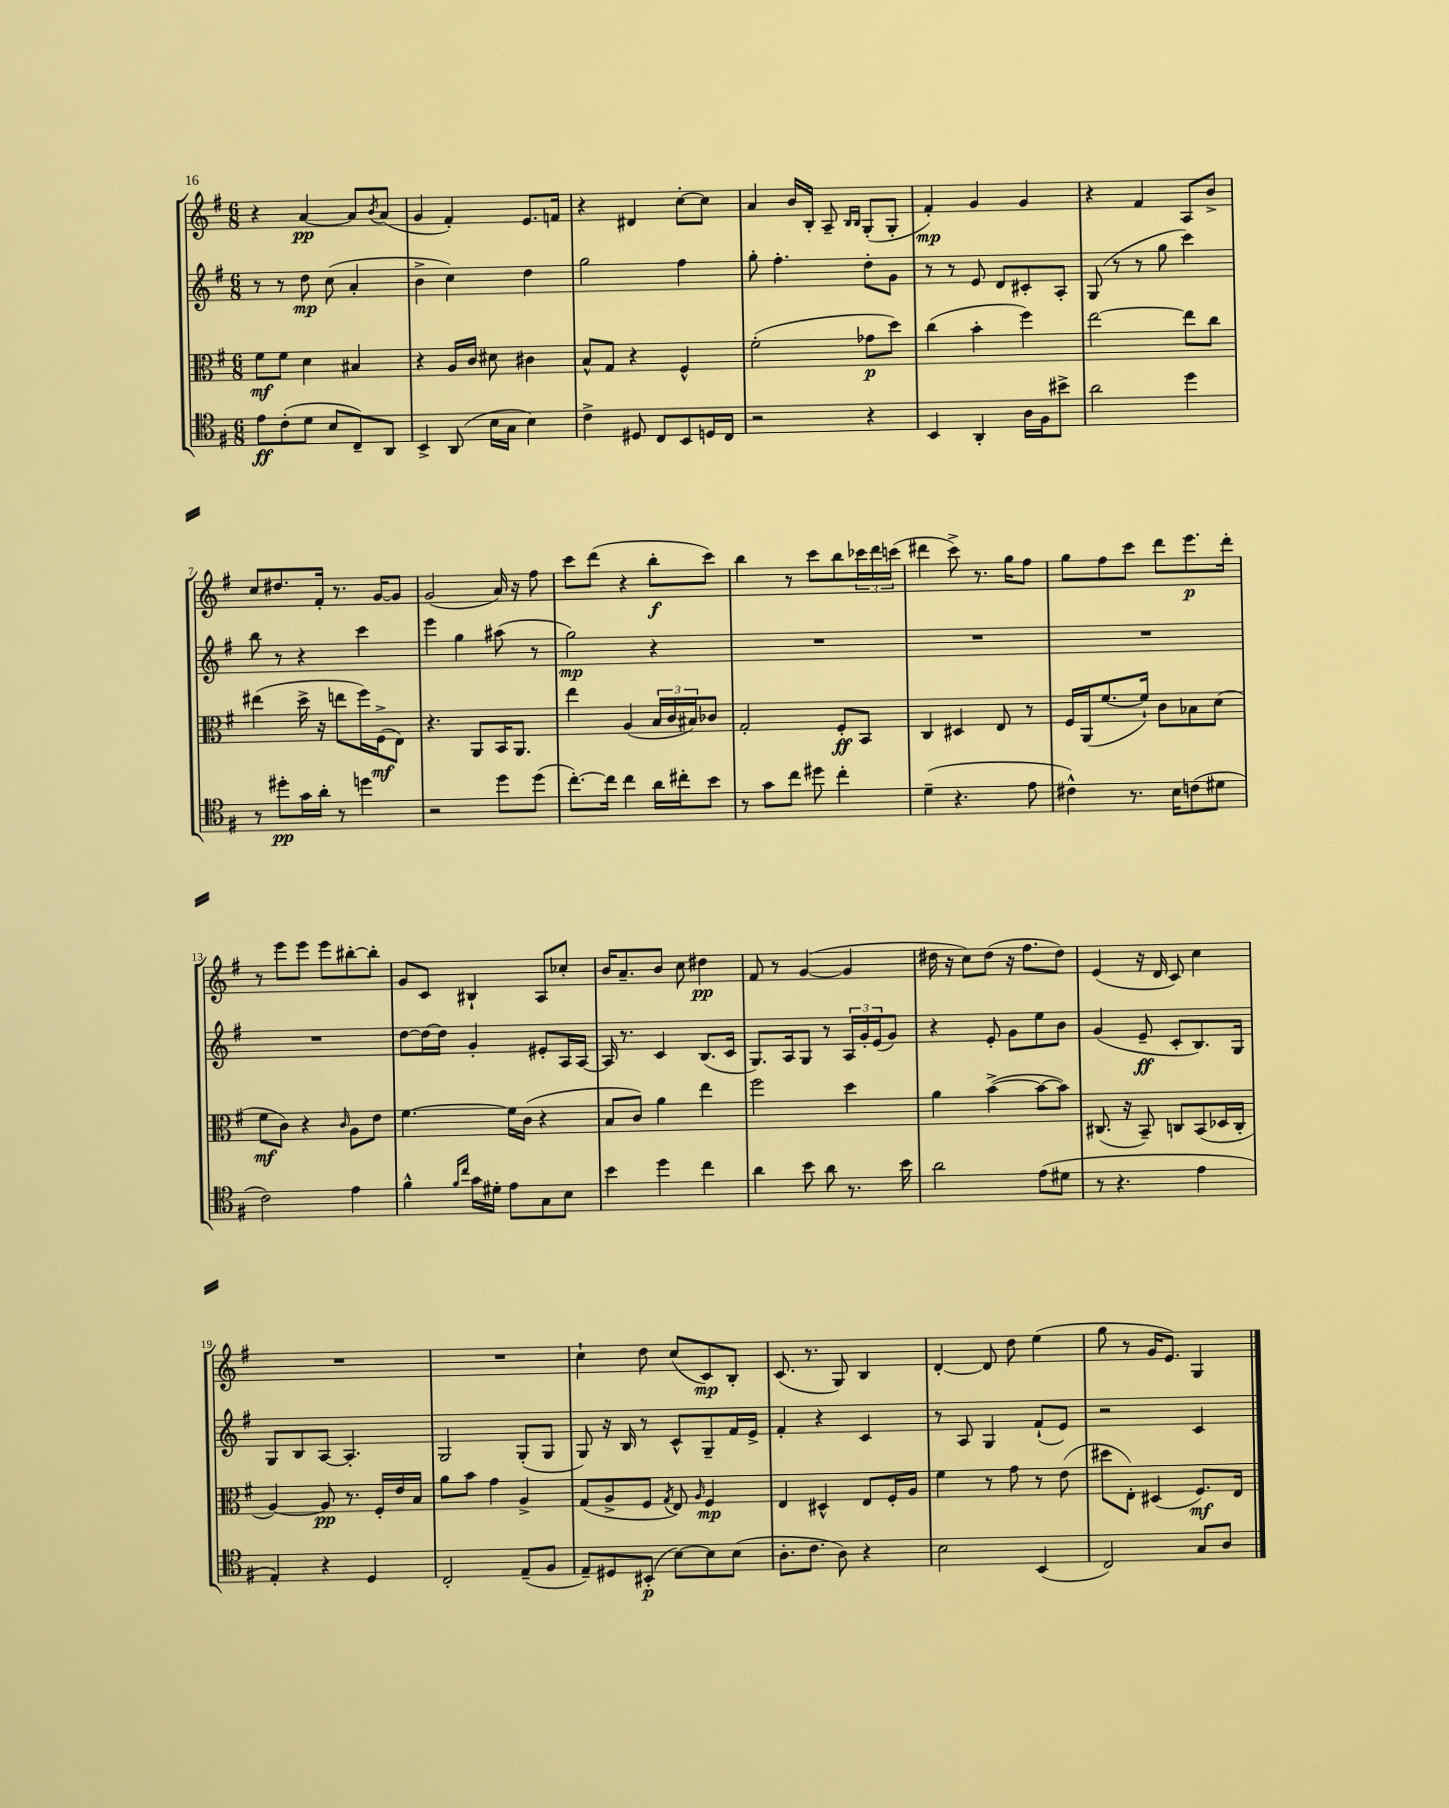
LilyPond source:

<<
\new StaffGroup <<
\new Staff = "s0" {
    \clef treble \key g \major \numericTimeSignature \time 6/8
    r4 a'4~\pp a'8 \acciaccatura { b'8 } a'8( |
    g'4 fis'4-.) e'8. f'16 |
    r4 dis'4 c''8~-. c''8 |
    a'4 b'16 b16-. a8-- \grace { b16 b16 } g8-.( g8-. |
    fis'4-.\mp) g'4 g'4 |
    r4 fis'4 a8 b'8-> |
    c''8 dis''8. fis'16-. r8. g'16~ g'8 |
    g'2( a'16) r16 fis''8 |
    c'''8 d'''8( r4 b''8-.\f c'''8) |
    b''4 r8 c'''8 b''8 \tuplet 3/2 { ces'''16 d'''16 c'''16( } |
    dis'''4 c'''8->) r8. g''16 fis''8 |
    g''8 fis''8 c'''8 d'''8 e'''8.\p d'''16-. |
    r8 e'''8 e'''8 e'''8 bis''8~-. bis''8-. |
    g'8 c'8 bis4-! a8 ces''8-. |
    b'16 a'8.-- b'8 c''8 dis''4\pp |
    fis'8 r8 g'4~( g'4 |
    dis''16 r16 c''8) dis''8( r16 fis''8. dis''8) |
    e'4( r16 d'16 c'8) c''4 |
    R2. |
    R2. |
    c''4-! d''8 c''8( c'8\mp) b8-. |
    c'8.( r8. g8) b4 |
    d'4~-. d'8 d''8 e''4( |
    g''8 r8 g'16 e'8.) g4 \bar "|." |
}
\new Staff = "s1" {
    \clef treble \key g \major \numericTimeSignature \time 6/8
    r8 r8 d''8\mp c''8( a'4-. |
    b'4-> c''4) d''4 |
    g''2 fis''4 |
    g''8-. fis''4.-. d''8-. g'8 |
    r8 r8 e'8 d'8 cis'8-. a8-. |
    g8( r8 r8 g''8 c'''4) |
    b''8 r8 r4 c'''4 |
    e'''4 g''4 ais''8( r8 |
    g''2\mp) r4 |
    R2. |
    R2. |
    R2. |
    R2. |
    d''8~ d''16~ d''16 g'4-. eis'8-. a16 a16~ |
    a16 r8. c'4 b8.( c'16 |
    g8.) a16 g8 r8 \tuplet 3/2 { a16 g'16-. e'16( } g'8) |
    r4 e'8-. g'8 e''8 b'8 |
    g'4( e'8--\ff c'8-. b8.) g16 |
    g8 b8 a8~ a4.-. |
    g2 g8-.( g8 |
    g8) r16 b16 r8 c'8-^ g8-- fis'16 e'16-> |
    fis'4-. r4 c'4 |
    r8 a8 g4 fis'8-!( e'8) |
    r2 c'4 \bar "|." |
}
\new Staff = "s2" {
    \clef alto \key g \major \numericTimeSignature \time 6/8
    fis'8\mf fis'8 d'4 bis4 |
    r4 a16 c'16 dis'8 cis'4 |
    b8-^ g8 r4 fis4-^ |
    fis'2-.( ges'8\p d''8) |
    c''4( b'4-. fis''4) |
    e''2~ e''8 c''8 |
    eis''4( d''16-> r16 e''8 fis''16) fis16->\mf( e8) |
    r4. a,8 b,16 a,8. |
    e''4 a4( \tuplet 3/2 { b16 c'16 bis16) } ces'8 |
    g2-. fis8-.\ff b,8 |
    c4 dis4 e8 r8 |
    fis16 a,16( fis'8.~ fis'16-!) c'8 bes8 d'8( |
    fis'8\mf c'8) r4 \grace { c'16 } a8 e'8 |
    fis'4.~ fis'16 c'16( r4 |
    b8 c'8) a'4 e''4 |
    fis''2 d''4 |
    a'4 b'4~->( b'8~ b'8) |
    cis8.( r16 b,8--) c8 b,8( des16 c16-. |
    a4~) a8\pp r8. fis16-. e'16 b16 |
    a'8 b'8 g'4 a4-> |
    g8( a8-> fis8 \acciaccatura { g8 } e8) \grace { a16 } fis4\mp |
    e4 dis4-^ e8 fis16-. a16 |
    fis'4 r8 g'8 r8 e'8( |
    dis''8 e8-.) dis4( fis8.\mf) e16 \bar "|." |
}
\new Staff = "s3" {
    \clef tenor \key g \major \numericTimeSignature \time 6/8
    e'8\ff c'8-.( d'8 b8 c8--) a,8 |
    b,4-> a,8( b16 g16 b4) |
    c'4-> dis8 c8 b,8 d16 c16 |
    r2 r4 |
    b,4 a,4-. a16 fis16 bis'8-> |
    a'2 d''4 |
    r8 dis''8-.\pp g'16 a'16-. r8 d''4 |
    r2 d''8 d''8( |
    c''8.~-.) c''16 c''4 a'16 cis''16-. b'8 |
    r8 g'8 c''8 dis''8 c''4-. |
    d'4--( r4. e'8 |
    cis'4-^) r8. b16 c'8( dis'8 |
    c'2) e'4 |
    fis'4-^ \grace { fis'16 c''16 } g'16 dis'16-. e'8 g8 b8 |
    b'4 d''4 c''4 |
    a'4 b'8 a'8 r8. b'16 |
    a'2 e'8( dis'8 |
    r8 r4. e'4 |
    e4-.) r4 d4 |
    c2-. e8--( fis8 |
    e8--) dis8 bis,8-.\p( b8~) b8 b8( |
    a8.-. c'8. a8) r4 |
    b2 b,4( |
    c2) g8 a8 \bar "|." |
}
>>
>>
